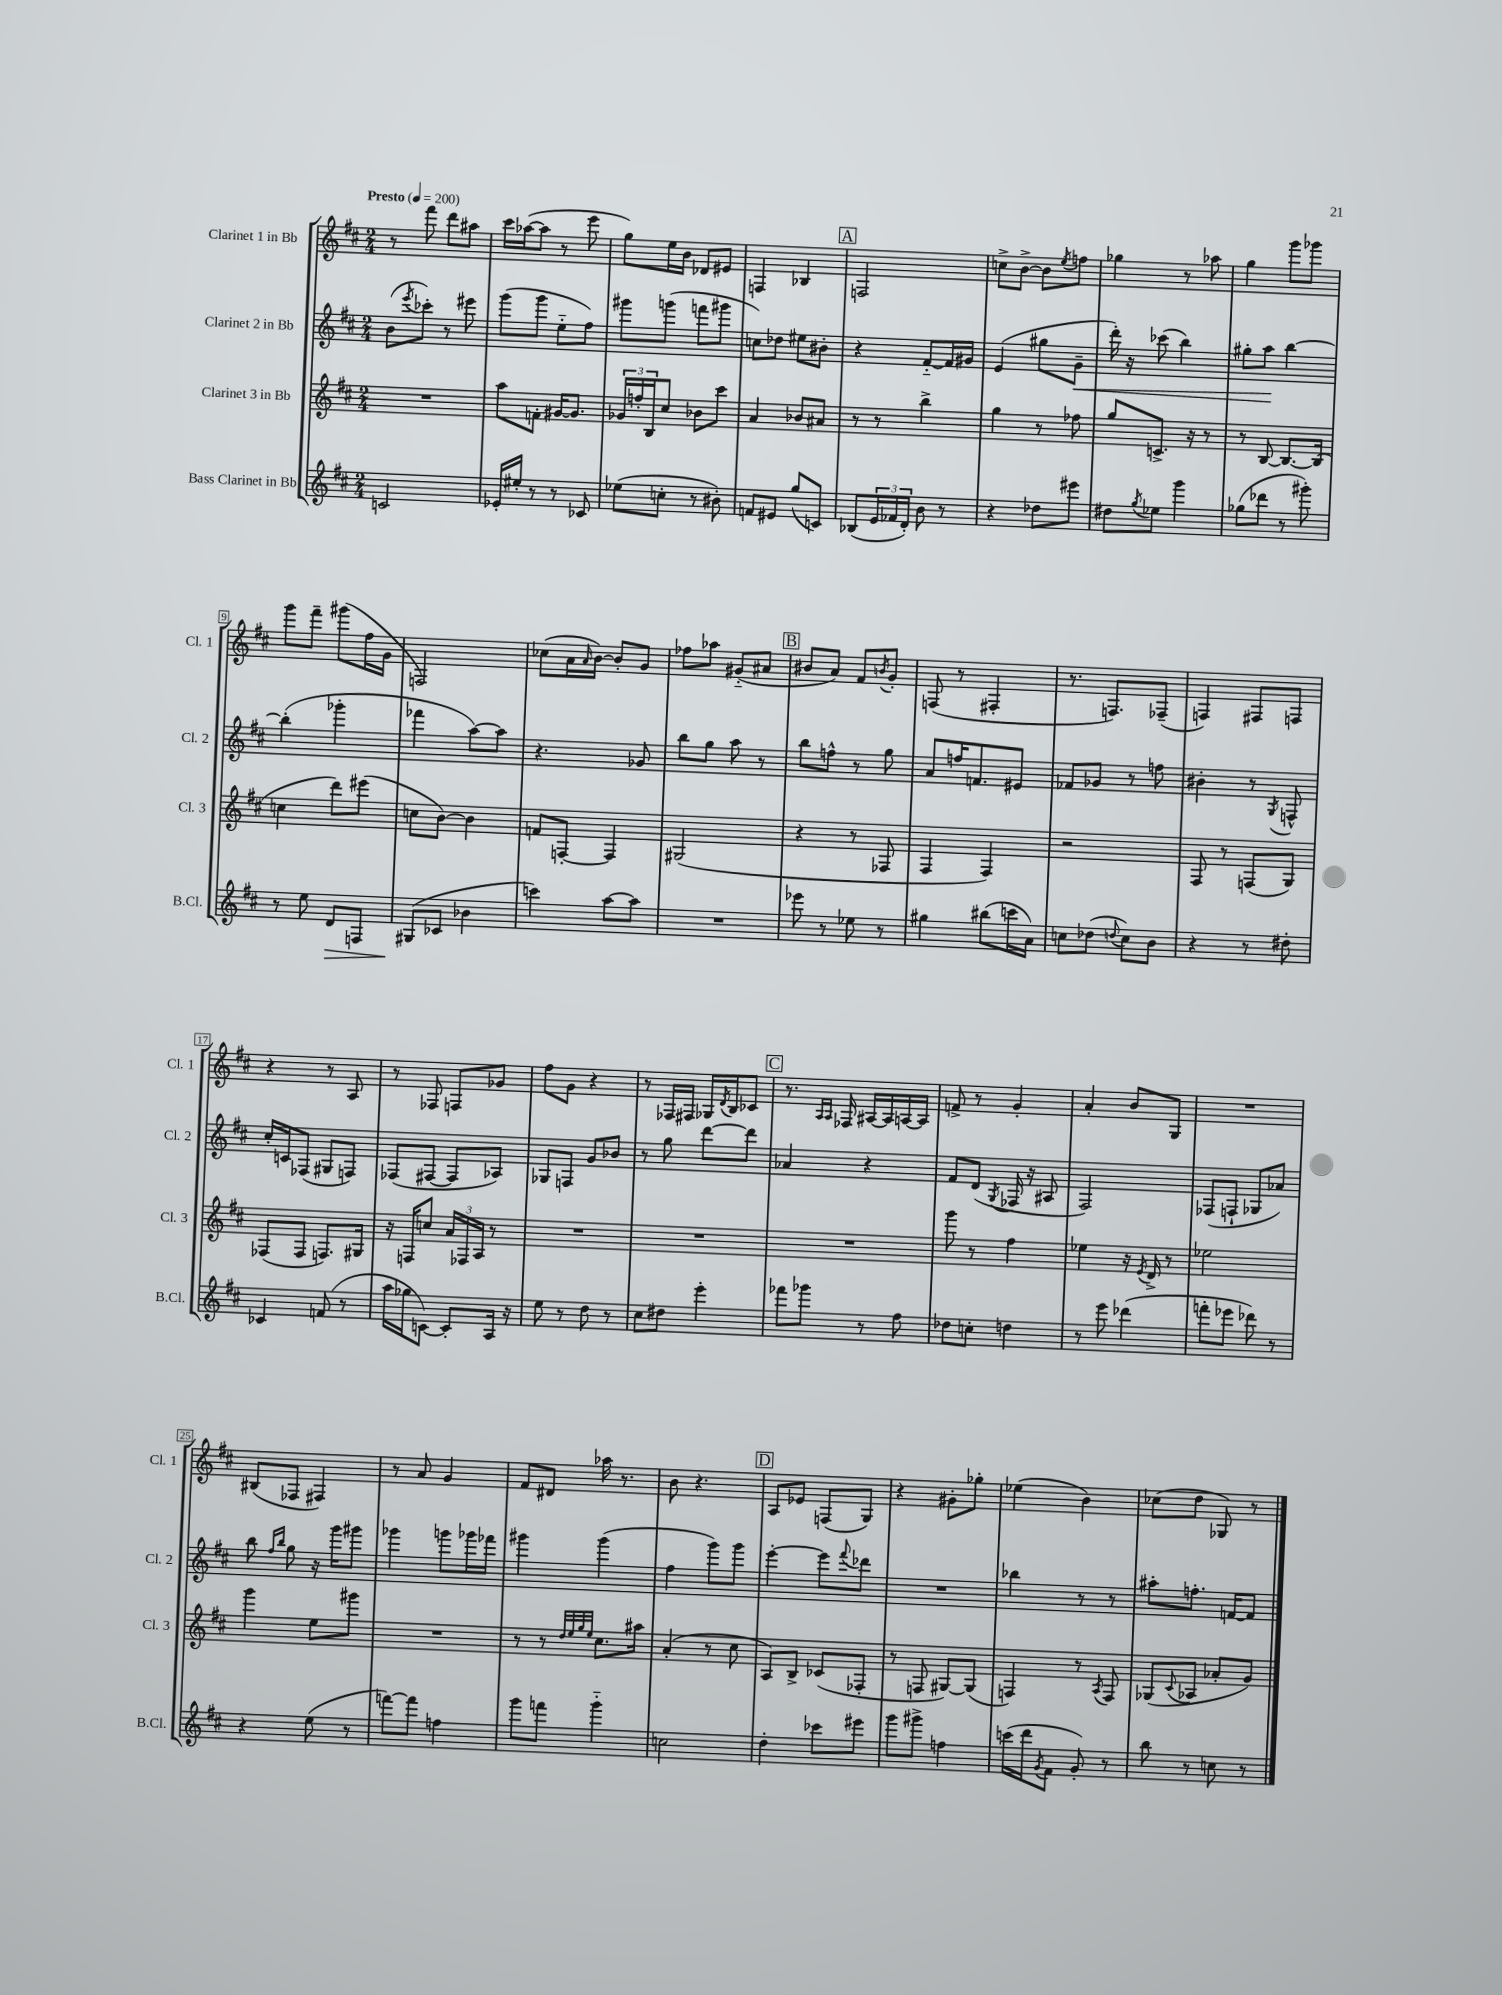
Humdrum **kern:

**kern	**dynam	**kern	**kern	**dynam	**kern
*part4	*part4	*part3	*part2	*part2	*part1
*staff4	*staff4	*staff3	*staff2	*staff2	*staff1
*I"Bass Clarinet in Bb	*	*I"Clarinet 3 in Bb	*I"Clarinet 2 in Bb	*	*I"Clarinet 1 in Bb
*I'B.Cl.	*	*I'Cl. 3	*I'Cl. 2	*	*I'Cl. 1
*clefG2	*	*clefG2	*clefG2	*	*clefG2
*k[f#c#]	*	*k[f#c#]	*k[f#c#]	*	*k[f#c#]
*M2/4	*	*M2/4	*M2/4	*	*M2/4
*MM200	*	*MM200	*MM200	*	*MM200
=1	=1	=1	=1	=1	=1
!	!	!	!	!	!LO:TX:a:B:t=Presto
2cn/	.	2r	(8b\L	.	8r
.	.	.	8qeee/	.	.
.	.	.	8ccc-X'\J)	.	8fff#\
.	.	.	8r	.	8ddd\L
.	.	.	8eee#X\	.	8aa#X\J
=2	=2	=2	=2	=2	=2
16e-X'/LL	.	8aa\L	(8ggg\L	.	16ccc#\LL
16ee#X'/JJ	.	.	.	.	([16aa-X\J
8r	.	8fn'\J	8ggg\J	.	8aa-\J]
8r	.	[16g#X/KL	8ee\L	.	8r
.	.	8.g#/J]	.	.	.
8c-X/	.	.	8ff#\J)	.	8eee\
=3	=3	=3	=3	=3	=3
(8ee-X\L	.	24g-X/LL	8ggg#X\L	.	8gg\L)
.	.	24ffn'/	.	.	.
.	.	24B/J	.	.	.
8ccn'\J	.	8cc#/J	(8gggn\J	.	16ee\L
.	.	.	.	.	16b\JJ
8r	.	8b-X\L	8fffn\L	.	8d-X/L
8b#X'\)	.	8ccc#\J	8ggg#X\J	.	8e#X/J
=4	=4	=4	=4	=4	=4
8fn/L	.	4a/	8ccn\L)	.	4Fn/
8e#X/J	.	.	8dd-X\J	.	.
(8gg/L	.	8b-X/L	8ee#X\L	.	4B-X/
8cn/J)	.	8a#X/J	8b#X'\J	.	.
!!LO:REH:place=s1:t=A
=5	=5	=5	=5	=5	=5
(8B-X/L	.	8r	4r	.	2Fn/
24e/L	.	8r	.	.	.
24f-X/	.	.	.	.	.
24d'/JJ)	.	.	.	.	.
8b\	.	4bb^\	[8f#/L	.	.
8r	.	.	16f#/L]	.	.
.	.	.	16g#X/JJ	.	.
=6	=6	=6	=6	=6	=6
4r	.	4gg\	(4e/	.	8ccn^\L
.	.	.	.	.	[8b^\J
8dd-X\L	.	8r	8gg#X\L	.	8b\L]
.	.	.	.	.	8qee/
!	!	!	!	!LO:HP:b	!
8eee#X\J	.	8ff-X\	8g~\J	<	8ffn\J
=7	=7	=7	=7	=7	=7
8dd#X\L	.	8gg/L	16ddd'\)	.	4gg-X\
.	.	.	16r	.	.
8qgg/	.	.	.	.	.
8ee-X\J	.	8.cn^/J	(8ccc-X\	.	.
4ggg\	.	.	4bb\)	.	8r
.	.	16r	.	.	.
.	.	8r	.	.	8aa-X\
=8	=8	=8	=8	=8	=8
(8gg-X\L	.	8r	8gg#X'\L	.	4gg\
8ddd-X\J	.	[8B/	8aa\J	.	.
8r	.	8.B/L_	[4bb\	[	8ggg\L
8ggg#X'\)	.	.	.	.	8ggg-X\J
.	.	(16B/Jk]	.	.	.
!!LO:LB:g=z
=9	=9	=9	=9	=9	=9
8r	.	4ccn\	(4bb'\]	.	8ggg\L
8ee\	.	.	.	.	8fff#~\J
!	!LO:HP:b	!	!	!	!
8d/L	>	8ddd\L)	4ggg-X'\	.	(8ggg#X\L
8Fn/J	.	(8eee#X\J	.	.	16ff#\L
.	.	.	.	.	16g\JJ
=10	=10	=10	=10	=10	=10
(8G#X/L	.	8ccn\L	4fff-X\	.	2Fn/)
8c-X/J	]	[8b\J)	.	.	.
4b-X\	.	4b\]	[8aa\L)	.	.
.	.	.	8aa\J]	.	.
=11	=11	=11	=11	=11	=11
4cccn\)	.	8fn/L	4.r	.	(8cc-X\L
.	.	[8Fn'/J	.	.	16a\L
.	.	.	.	.	16qqa/
.	.	.	.	.	[16b\JJ)
[8aa\L	.	4F/]	.	.	8b'/L]
8aa\J]	.	.	8g-X/	.	8g/J
=12	=12	=12	=12	=12	=12
2r	.	(2G#X/	8bb\L	.	8ff-X\L
.	.	.	8gg\J	.	8aa-X\J
.	.	.	8aa\	.	(8g#X/L
.	.	.	8r	.	8a#X/J
!!LO:REH:place=s1:t=B
=13	=13	=13	=13	=13	=13
8eee-X\	.	4r	8bb\L	.	8b#X/L
8r	.	.	8ffn^^\J	.	8a/J)
8ee-X\	.	8r	8r	.	8f#/L
.	.	.	.	.	8qbn/
8r	.	8F-X/	8gg\	.	8g'/J
=14	=14	=14	=14	=14	=14
4gg#X\	.	4F#/	8a/L	.	(8Fn/
.	.	.	16ffn/K	.	8r
.	.	.	8.fn/	.	.
(8bb#X\L	.	4F#/)	.	.	4F#X'/
16cccn\L	.	.	8e#X/J	.	.
16a\JJ)	.	.	.	.	.
=15	=15	=15	=15	=15	=15
8ccn\L	.	2r	8f-X/L	.	8.r
(8dd-X\J	.	.	8g-X/J	.	.
.	.	.	.	.	8.Fn/L)
8qqddn/	.	.	.	.	.
8cc\L)	.	.	8r	.	.
8b\J	.	.	8ffn\	.	(8F-X~/J
=16	=16	=16	=16	=16	=16
4r	.	8F#/	4b#X'\	.	4Fn/)
.	.	8r	.	.	.
8r	.	(8Fn/L	8r	.	8F#X/L
.	.	.	8qG/	.	.
8dd#X'\	.	8G/J)	8Fn^^/	.	8Fn/J
!!LO:LB:g=z
=17	=17	=17	=17	=17	=17
4c-X/	.	(8F-X/L	16cc#'/LL	.	4r
.	.	.	16cn/J	.	.
.	.	8F-/J	(8F-X/J	.	.
(8fn/	.	8.Fn/L)	8G#X/L	.	8r
8r	.	.	8Fn/J)	.	8A/
.	.	16G#X/Jk	.	.	.
=18	=18	=18	=18	=18	=18
16aa\LL	.	16r	(8F-X/L	.	8r
16gg-X\J	.	16Fn/KL	.	.	.
[8cn\J)	.	8ccn/J	[8F#X/J	.	8F-X/
8c'/L]	.	24a/LL	8F#/L]	.	8Fn/L
.	.	24F-X/	.	.	.
.	.	24A/JJ	.	.	.
16A/Jk	.	8r	8A-X/J)	.	8g-X/J
16r	.	.	.	.	.
=19	=19	=19	=19	=19	=19
8ee\	.	2r	8G-X/L	.	8ff#\L
8r	.	.	8Fn/J	.	8g\J
8dd\	.	.	8g/L	.	4r
8r	.	.	8b-X/J	.	.
=20	=20	=20	=20	=20	=20
8cc#\L	.	2r	8r	.	8r
8dd#X\J	.	.	8gg\	.	16F-X/LL
.	.	.	.	.	16F#X/JJ
4eee'\	.	.	[8ddd\L	.	16G-X/LL
.	.	.	.	.	8qd/
.	.	.	.	.	16B/J
.	.	.	8ddd\J]	.	8c-X/J
!!LO:REH:place=s1:t=C
=21	=21	=21	=21	=21	=21
8fff-X\L	.	2r	4a-X/	.	8.r
8ggg-X\J	.	.	.	.	.
.	.	.	.	.	16qqA/LL
.	.	.	.	.	16qqA/JJ
.	.	.	.	.	16F-X/
8r	.	.	4r	.	[16A#X/LL
.	.	.	.	.	16A#/]
8ff#\	.	.	.	.	[16An/
.	.	.	.	.	16A/JJ]
=22	=22	=22	=22	=22	=22
8dd-X\L	.	8ggg\	8f#/L	.	8fn^/
8ccn'\J	.	8r	(8d/J	.	8r
.	.	.	8qG/	.	.
4ddn\	.	4ff#\	16F-X/	.	4g'/
.	.	.	16r	.	.
.	.	.	8A#X/	.	.
=23	=23	=23	=23	=23	=23
8r	.	4ee-X\	2F#/)	.	4a'/
8eee\	.	.	.	.	.
(4ddd-X\	.	16r	.	.	8b/L
.	.	8qe/	.	.	.
.	.	16d^/	.	.	.
.	.	8r	.	.	8G/J
=24	=24	=24	=24	=24	=24
8fffn'\L	.	2ee-X\	(8F-X/L	.	2r
8eee-X\J	.	.	8Fn`/J	.	.
8ddd-X\)	.	.	8G-X/L	.	.
8r	.	.	8a-X/J)	.	.
!!LO:LB:g=z
=25	=25	=25	=25	=25	=25
4r	.	4ggg\	8bb\	.	(8B#X/L
.	.	.	16qqff#/LL	.	.
.	.	.	16qqbb/JJ	.	.
.	.	.	8gg\	.	8F-X/J
(8ee\	.	8ee\L	16r	.	4F#X/)
.	.	.	16ggg\KL	.	.
8r	.	8ggg#X\J	8ggg#X\J	.	.
=26	=26	=26	=26	=26	=26
[8fffn\L)	.	2r	4ggg-X\	.	8r
8fff\J]	.	.	.	.	8a/
4ffn\	.	.	8gggn\L	.	4g/
.	.	.	16ggg-X\L	.	.
.	.	.	16fff-X\JJ	.	.
=27	=27	=27	=27	=27	=27
8ggg\L	.	8r	4ggg#X\	.	8f#/L
8fffn\J	.	8r	.	.	8d#X/J
.	.	32qqdd/LLL	.	.	.
.	.	32qqee/	.	.	.
.	.	32qqgg/	.	.	.
.	.	32qqee/JJJ	.	.	.
4ggg\	.	8.cc#\L	(4ggg#\	.	16aa-X\
.	.	.	.	.	8.r
.	.	16aa#X\Jk	.	.	.
=28	=28	=28	=28	=28	=28
2ccn\	.	(4a'/	4ff#\	.	8b\
.	.	.	.	.	4.r
.	.	8r	8ggg\L)	.	.
.	.	8cc#\	8ggg\J	.	.
!!LO:REH:place=s1:t=D
=29	=29	=29	=29	=29	=29
4dd'\	.	8A/L)	[4eee'\	.	8A/L
.	.	8B^/J	.	.	8e-X/J
8ccc-X\L	.	(8c-X/L	8eee\L]	.	(8Fn/L
.	.	.	8qqfff#/	.	.
8eee#X\J	.	8F-X'/J	8ddd-X\J	.	8G/J)
=30	=30	=30	=30	=30	=30
8ggg\L	.	8r	2r	.	4r
8ggg#X^\J	.	8Fn/	.	.	.
4ffn\	.	[8G#X/L)	.	.	8g#X'\L
.	.	(8G#/J]	.	.	8gg-X'\J
=31	=31	=31	=31	=31	=31
(16cccn\LL	.	4Fn/)	4bb-X\	.	(4ee-X\
16ddd\J	.	.	.	.	.
8qg/	.	.	.	.	.
8f#\J	.	.	.	.	.
8g'/)	.	8r	8r	.	4b\)
.	.	8qA/	.	.	.
8r	.	8F/	8r	.	.
=32	=32	=32	=32	=32	=32
8bb\	.	(8G-X/L	8aa#X'\L	.	(8cc-X\L
.	.	8qqc#/	.	.	.
8r	.	8A-X/J	8.ffn'\J	.	8dd\J
8ccn\	.	8a-X'/L	.	.	8G-X/)
.	.	.	[16fn/KL	.	.
8r	.	8g/J)	8f/J]	.	8r
==	==	==	==	==	==
*-	*-	*-	*-	*-	*-
